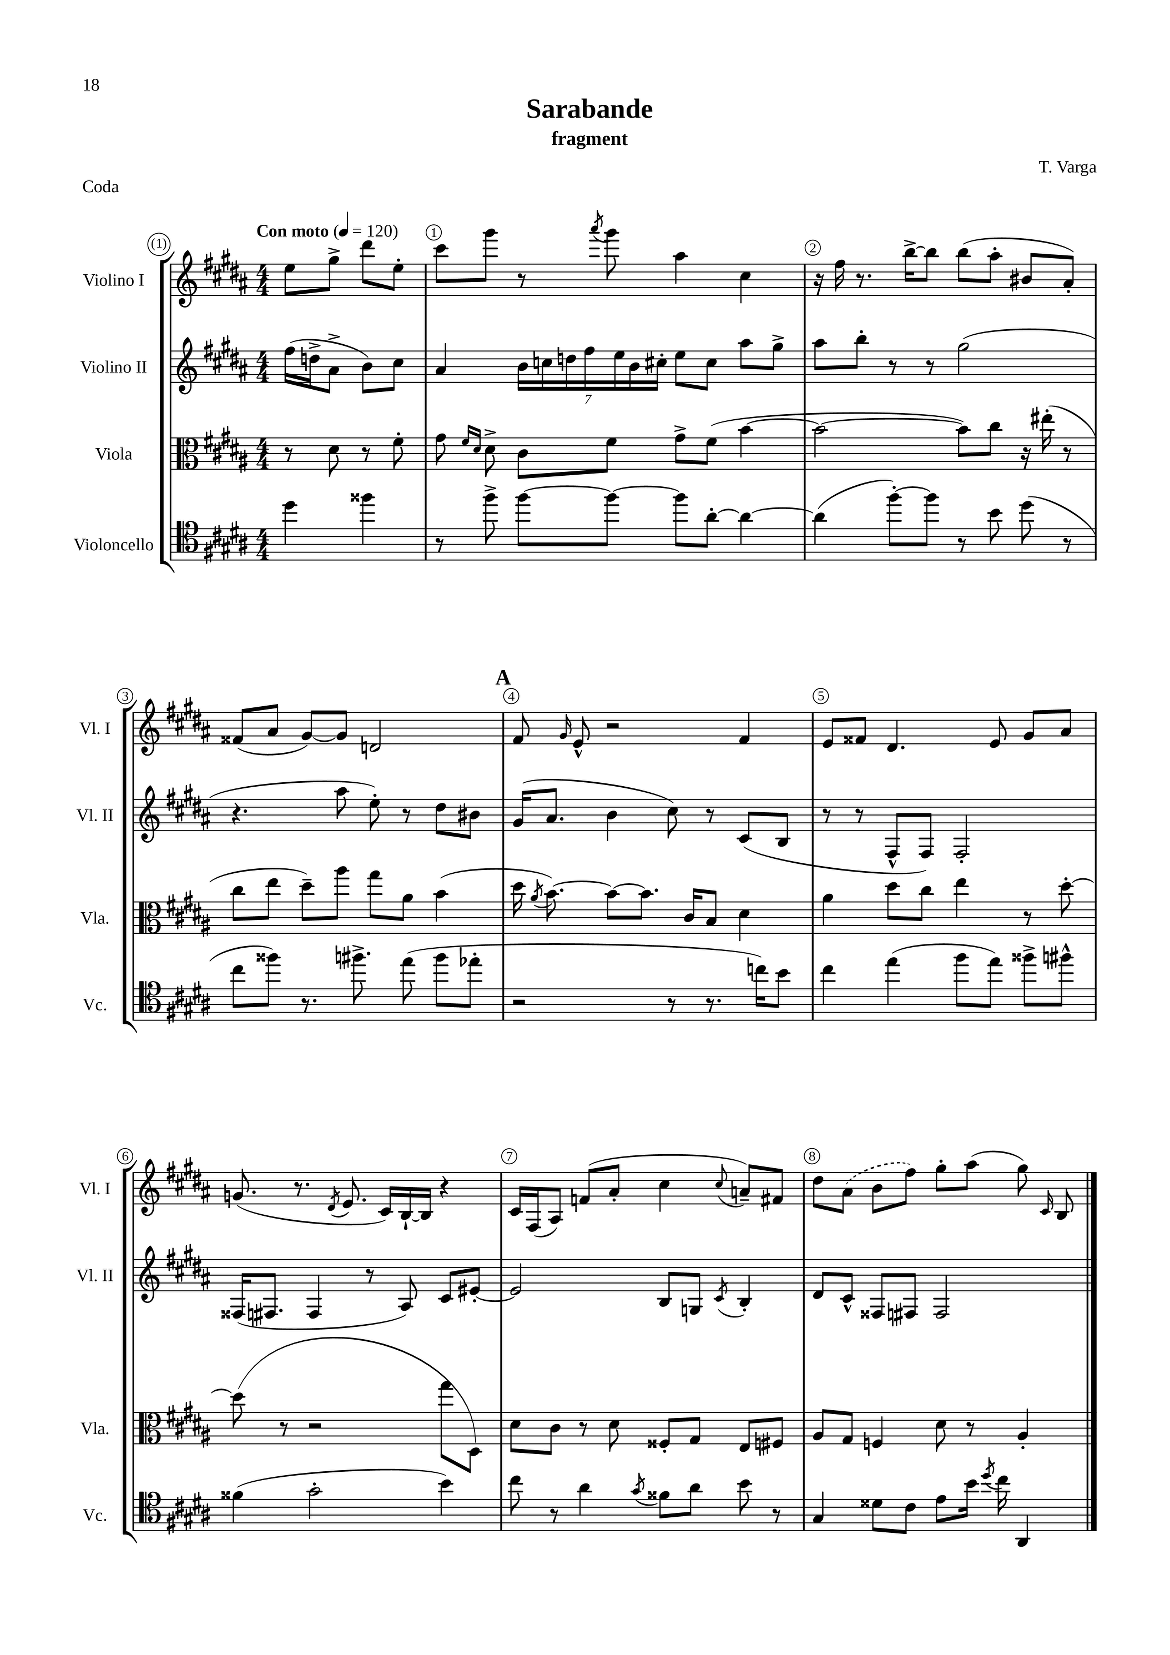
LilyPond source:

\header { title = "Sarabande" composer = "T. Varga" subtitle = "fragment" piece = "Coda" }
<<
\new StaffGroup <<
\new Staff = "s0" \with { instrumentName = "Violino I" shortInstrumentName = "Vl. I" } {
    \clef treble \key b \major \numericTimeSignature \time 4/4 \partial 2 \tempo "Con moto" 4 = 120
    \autoBeamOff e''8[ gis''8]-> dis'''8[ e''8]-. |
    cis'''8[ gis'''8] r8 \acciaccatura { ais'''8 } gis'''8 ais''4 cis''4 |
    r16 fis''16 r8. b''16[~-> b''8] b''8[( ais''8]-. bis'8[ ais'8]-.) |
    fisis'8[( ais'8] gis'8[~) gis'8] d'2 |
    \mark \markup { \bold "A" } fis'8 \grace { gis'16 } e'8-^ r2 fis'4 |
    e'8[ fisis'8] dis'4. e'8 gis'8[ ais'8] |
    g'8.( r8. \acciaccatura { dis'8 } e'8. cis'16[) b16~-! b16] r4 |
    cis'16[ fis16( ais8]) f'8[( ais'8]-. cis''4 \appoggiatura { cis''8 } a'8[--) fis'8] |
    dis''8[ \once \slurDashed ais'8]( b'8[ fis''8]) gis''8[-. ais''8]( gis''8) \grace { cis'16 } b8 \bar "|." |
}
\new Staff = "s1" \with { instrumentName = "Violino II" shortInstrumentName = "Vl. II" } {
    \clef treble \key b \major \numericTimeSignature \time 4/4 \partial 2
    \autoBeamOff fis''16[( d''16-> ais'8]-> b'8[) cis''8] |
    ais'4 \tuplet 7/4 { b'16[ c''16 d''16 fis''16 e''16 b'16 cis''16]-. } e''8[ cis''8] ais''8[ gis''8]-> |
    ais''8[ b''8]-. r8 r8 gis''2( |
    r4. ais''8 e''8-.) r8 dis''8[ bis'8] |
    \mark \markup { \bold "A" } gis'16[( ais'8.] b'4 cis''8) r8 cis'8[( b8] |
    r8 r8 fis8[-^ fis8]) fis2-. |
    fisis16[( fis8.] fis4 r8 ais8) cis'8[ eis'8]~-. |
    eis'2 b8[ g8] \acciaccatura { cis'8 } b4-. |
    dis'8[ cis'8]-^ fisis8[ fis8] fis2 \bar "|." |
}
\new Staff = "s2" \with { instrumentName = "Viola" shortInstrumentName = "Vla." } {
    \clef alto \key b \major \numericTimeSignature \time 4/4 \partial 2
    \autoBeamOff r8 dis'8 r8 fis'8-. |
    gis'8 \grace { fis'16[ dis'16] } dis'8-> cis'8[ fis'8] gis'8[-> fis'8]( b'4~ |
    b'2~ b'8[) cis''8] r16 eis''16-.( r8 |
    cis''8[ e''8] dis''8[--) ais''8] gis''8[ ais'8] b'4( |
    \mark \markup { \bold "A" } dis''16 \acciaccatura { ais'8 } b'8.~) b'8[~ b'8.] cis'16[ b8] dis'4 |
    ais'4 dis''8[ cis''8] e''4 r8 dis''8~-. |
    dis''8( r8 r2 gis''8[ dis8]) |
    dis'8[ cis'8] r8 dis'8 fisis8[-. gis8] e8[ fis8] |
    ais8[ gis8] f4 dis'8 r8 ais4-. \bar "|." |
}
\new Staff = "s3" \with { instrumentName = "Violoncello" shortInstrumentName = "Vc." } {
    \clef tenor \key b \major \numericTimeSignature \time 4/4 \partial 2
    \autoBeamOff dis''4 fisis''4 |
    r8 fis''8-> fis''8[~ fis''8]~ fis''8[ ais'8]~-. ais'4~ |
    ais'4( fis''8[~-.) fis''8] r8 b'8 dis''8( r8 |
    cis''8[ fisis''8]) r8. fis''8.-> e''8( fis''8[ ees''8]-. |
    \mark \markup { \bold "A" } r2 r8 r8. c''16[) b'8] |
    cis''4 e''4( fis''8[ e''8]) fisis''8[-> fis''8]-^ |
    fisis'4( gis'2-. b'4) |
    cis''8 r8 ais'4 \acciaccatura { gis'8 } fisis'8[ ais'8] b'8 r8 |
    gis4 disis'8[ cis'8] e'8[ b'16] \acciaccatura { dis''8 } cis''16 ais,4 \bar "|." |
}
>>
>>
\layout { \context { \Score \override BarNumber.break-visibility = ##(#f #t #t) barNumberVisibility = #all-bar-numbers-visible \override BarNumber.stencil = #(make-stencil-circler 0.1 0.3 ly:text-interface::print) } }
